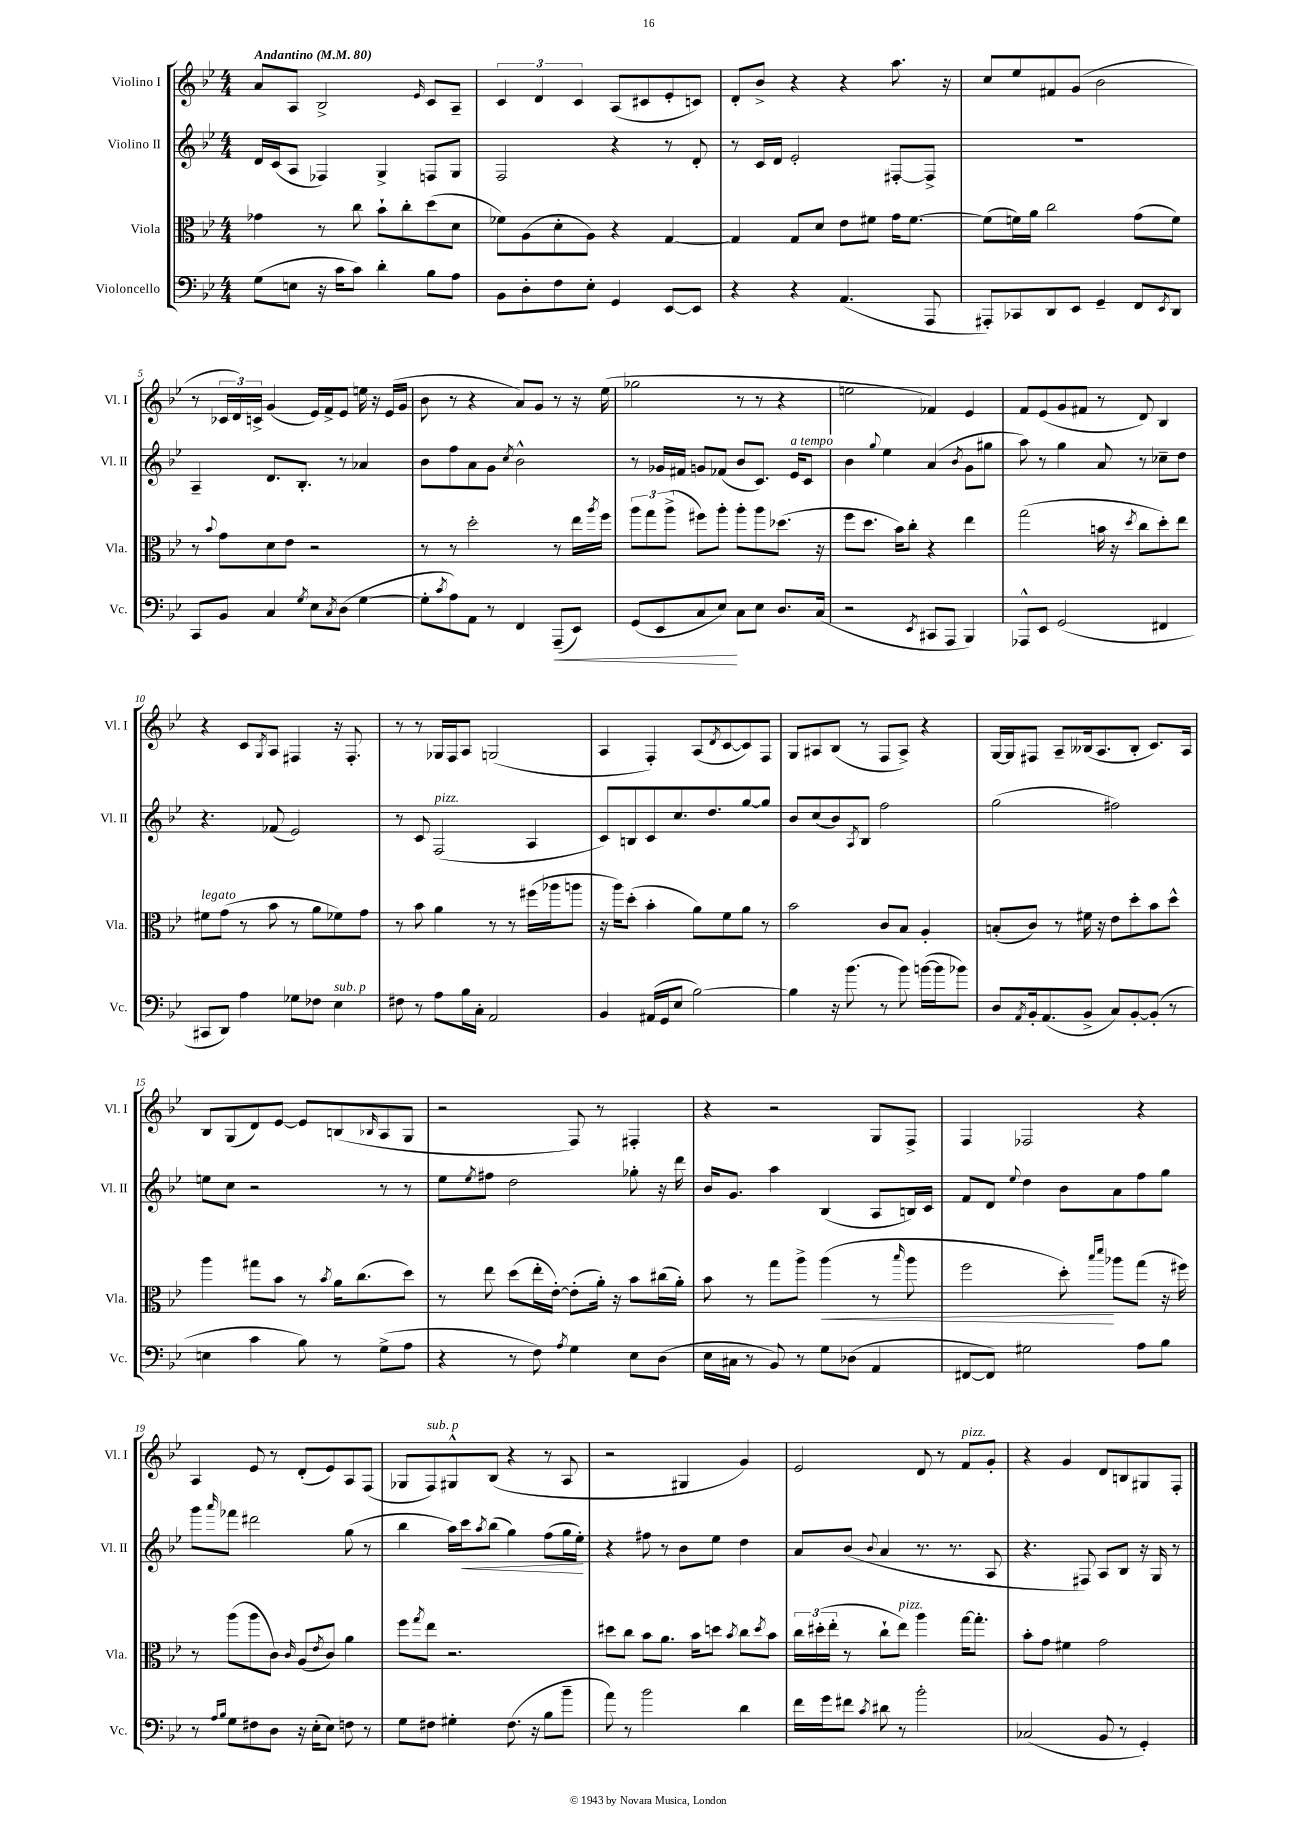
<<
\new StaffGroup <<
\new Staff = "s0" \with { instrumentName = "Violino I" shortInstrumentName = "Vl. I" } {
    \clef treble \key bes \major \numericTimeSignature \time 4/4 \tempo "Andantino" 4 = 80
    a'8 a8 bes2-> \grace { ees'16 } c'8 a8-- |
    \tuplet 3/2 { c'4 d'4 c'4 } a8( cis'8 ees'8-. c'8) |
    d'8-. bes'8-> r4 r4 a''8. r16 |
    c''8 ees''8 fis'8 g'8( bes'2 |
    r8 \tuplet 3/2 { ces'16 d'16) c'16-> } g'4( ees'16) f'16-> ees'8 e''16 r16 ees'16( g'16 |
    bes'8 r8 r4 a'8) g'8 r8 r16 ees''16( |
    ges''2 r8 r8 r4 |
    e''2 fes'4) ees'4 |
    f'8 ees'8( g'8 fis'8 r8 d'8) bes4 |
    r4 c'8 \acciaccatura { g8 } a8 fis4 r16 fis8.-. |
    r8 r8 ges16 f16 a8 g2( |
    a4 f4-.) a8( \acciaccatura { d'8 } c'8~ c'8) f8 |
    g8 ais8 bes8( r8 f8 ais8->) r4 |
    g16~ g16 fis8 a8-- beses16( a8. beses8-. c'8.) a16 |
    bes8 g8( d'8) ees'8~ ees'8 b8( \grace { bes16 } a8 g8 |
    r2 f8) r8 fis4-. |
    r4 r2 g8 f8-> |
    f4 fes2 r4 |
    a4 ees'8 r8 d'8-.( ees'8) a8 f8( |
    ges8 f8^\markup { \italic "sub. p" }) gis8-^ bes8( r4 r8 a8 |
    r2 gis4 g'4) |
    ees'2 d'8 r8 f'8^\markup { \italic "pizz." } g'8-. |
    r4 g'4 d'8 b8 gis8 f8-. \bar "|." |
}
\new Staff = "s1" \with { instrumentName = "Violino II" shortInstrumentName = "Vl. II" } {
    \clef treble \key bes \major \numericTimeSignature \time 4/4
    d'16 c'16( a8 fes4) g4-> f8 g8 |
    f2 r4 r8 d'8-. |
    r8 c'16 d'16 ees'2-. fis8~-. fis8-> |
    R1 |
    a4-- d'8. bes8.-. r8 aes'4 |
    bes'8 f''8 a'8 g'8 \acciaccatura { c''8 } bes'2-^ |
    r8 ges'16 fis'16 g'8 fes'8( bes'8 c'8.) ees'16^\markup { \italic "a tempo" } c'8 |
    bes'4 \appoggiatura { g''8 } ees''4 a'4( \acciaccatura { bes'8 } g'8 gis''8 |
    a''8) r8 g''4 a'8 r8 ces''8-- d''8 |
    r4. fes'8( ees'2) |
    r8 c'8 f2^\markup { \italic "pizz." }( a4 |
    c'8) b8 c'8 c''8. d''8. g''8~ g''8 |
    bes'8 c''8( bes'8) \acciaccatura { a8 } bes8 f''2 |
    g''2( fis''2) |
    e''8 c''8 r2 r8 r8 |
    ees''8 \acciaccatura { ees''8 } fis''8 d''2 ges''8-. r16 d'''16 |
    bes'16 g'8. a''4 bes4( a8 b16) c'16 |
    f'8 d'8 \appoggiatura { ees''8 } d''4 bes'8 a'8 f''8 g''8 |
    g'''8 \grace { a'''16 } fes'''8 dis'''2 g''8( r8 |
    bes''4 a''16) c'''16\< \acciaccatura { a''8 } bes''8( g''4) f''8( g''16 ees''16-.\!) |
    r4 fis''8 r8 bes'8 ees''8 d''4 |
    a'8 bes'8( \appoggiatura { bes'8 } a'4 r8. r8. a8 |
    r4. fis8) a8 bes8 r16 g16 r8 \bar "|." |
}
\new Staff = "s2" \with { instrumentName = "Viola" shortInstrumentName = "Vla." } {
    \clef alto \key bes \major \numericTimeSignature \time 4/4
    ges'4 r8 c''8 bes'8-! c''8-. d''8( d'8 |
    fes'8) a8( d'8-. a8) r4 g4~ |
    g4 g8 d'8 ees'8 fis'8 g'16 fis'8.~ |
    fis'8( f'16) a'16 c''2 g'8( f'8) |
    r8 \appoggiatura { bes'8 } g'8 d'8 ees'8 r2 |
    r8 r8 d''2-. r8 ees''16 \acciaccatura { a''8 } f''16 |
    \tuplet 3/2 { a''8 g''8 a''8->( } fis''8) a''8-. a''8-. a''8 des''8.( r16 |
    f''8 d''8. bes'16) c''8-. r4 ees''4 |
    g''2( b'16 r16 \acciaccatura { d''8 } c''8 d''8-.) ees''8 |
    fis'8^\markup { \italic "legato" } g'8( r8 bes'8 r8 a'8 fes'8) g'8 |
    r8 bes'8 a'4 r8 r8 fis''16( aes''16 a''8 |
    r16 a''16) d''8-.( bes'4-. a'8) f'8 a'8 r8 |
    bes'2 c'8 bes8 a4-. |
    b8-.( c'8) r8 fis'16 r16 ees'8 d''8-. bes'8 d''8-^ |
    a''4 gis''8 bes'8 r8 \acciaccatura { bes'8 } a'16 c''8.( d''8) |
    r8 ees''8 d''8( ees''16-. ees'16~-.) ees'8-.( a'16-.) r16 bes'8 cis''16( a'16-.) |
    bes'8 r8 g''8 a''8-> a''4\<( r8 \grace { bes''16 } a''8 |
    f''2 d''8-.\!) \grace { bes''16 d'''16 } aes''8 g''8( r16 fis''16) |
    r8 a''8( a''8 c'8) \grace { c'16 } a8( \acciaccatura { ees'8 } c'8) a'4 |
    f''8 \acciaccatura { g''8 } ees''8 r2. |
    dis''8 c''8 bes'8 a'8. bes'16 d''8 \acciaccatura { bes'8 } c''8 \acciaccatura { d''8 } bes'8 |
    \tuplet 3/2 { c''16 dis''16-.( ees''16-. } r8 c''8-! ees''8^\markup { \italic "pizz." }) a''4 g''16~ g''8.-. |
    bes'8-. g'8 fis'4 g'2 \bar "|." |
}
\new Staff = "s3" \with { instrumentName = "Violoncello" shortInstrumentName = "Vc." } {
    \clef bass \key bes \major \numericTimeSignature \time 4/4
    g8( e8 r16 c'16 c'8) d'4-. bes8 a8 |
    bes,8 d8-. f8 ees8-. g,4 ees,8~ ees,8 |
    r4 r4 a,4.( a,,8 |
    ais,,8-.) ces,8 d,8 ees,8 g,4-- f,8 \acciaccatura { ees,8 } d,8 |
    c,8 bes,8 c4 \acciaccatura { g8 } ees8 \acciaccatura { c8 } d8( g4~ |
    g8-. \acciaccatura { c'8 } a8) a,8 r8 f,4 a,,8--\<( ees,8) |
    g,8( ees,8 c8 ees8\!) c8 ees8 d8. c16( |
    r2 \acciaccatura { ees,8 } cis,8 a,,8 bes,,4) |
    aes,,8-^ ees,8 g,2( fis,4 |
    cis,8 d,8) a4 ges8 fes8 ees4^\markup { \italic "sub. p" } |
    fis8 r8 a8 bes16 c16-. a,2 |
    bes,4 ais,16( g,16 ees8 bes2~) |
    bes4 r16 bes'8.( r8 bes'8) b'16~( b'16 bes'8) |
    d8 \acciaccatura { a,8 } bes,16-. a,8.( bes,8-> c8) bes,8~-. bes,8-.( r8 |
    e4 c'4 bes8) r8 g8->( a8 |
    r4 r8 f8) \acciaccatura { a8 } g4 ees8 d8( |
    ees16 cis16 r8 bes,8) r8 g8 des8( a,4 |
    fis,8~ fis,8) gis2 a8 bes8 |
    r8 \grace { a16 bes16 } g8 fis8 d8 r16 ees16-.( ees8) f8 r8 |
    g8 fis8 gis4-. fis8.( r16 bes8 bes'8-- |
    a'8) r8 bes'2 d'4 |
    f'16 g'16 fis'8 \acciaccatura { c'8 } dis'8 r8 bes'2-. |
    ces2( bes,8 r8 g,4-.) \bar "|." |
}
>>
>>
